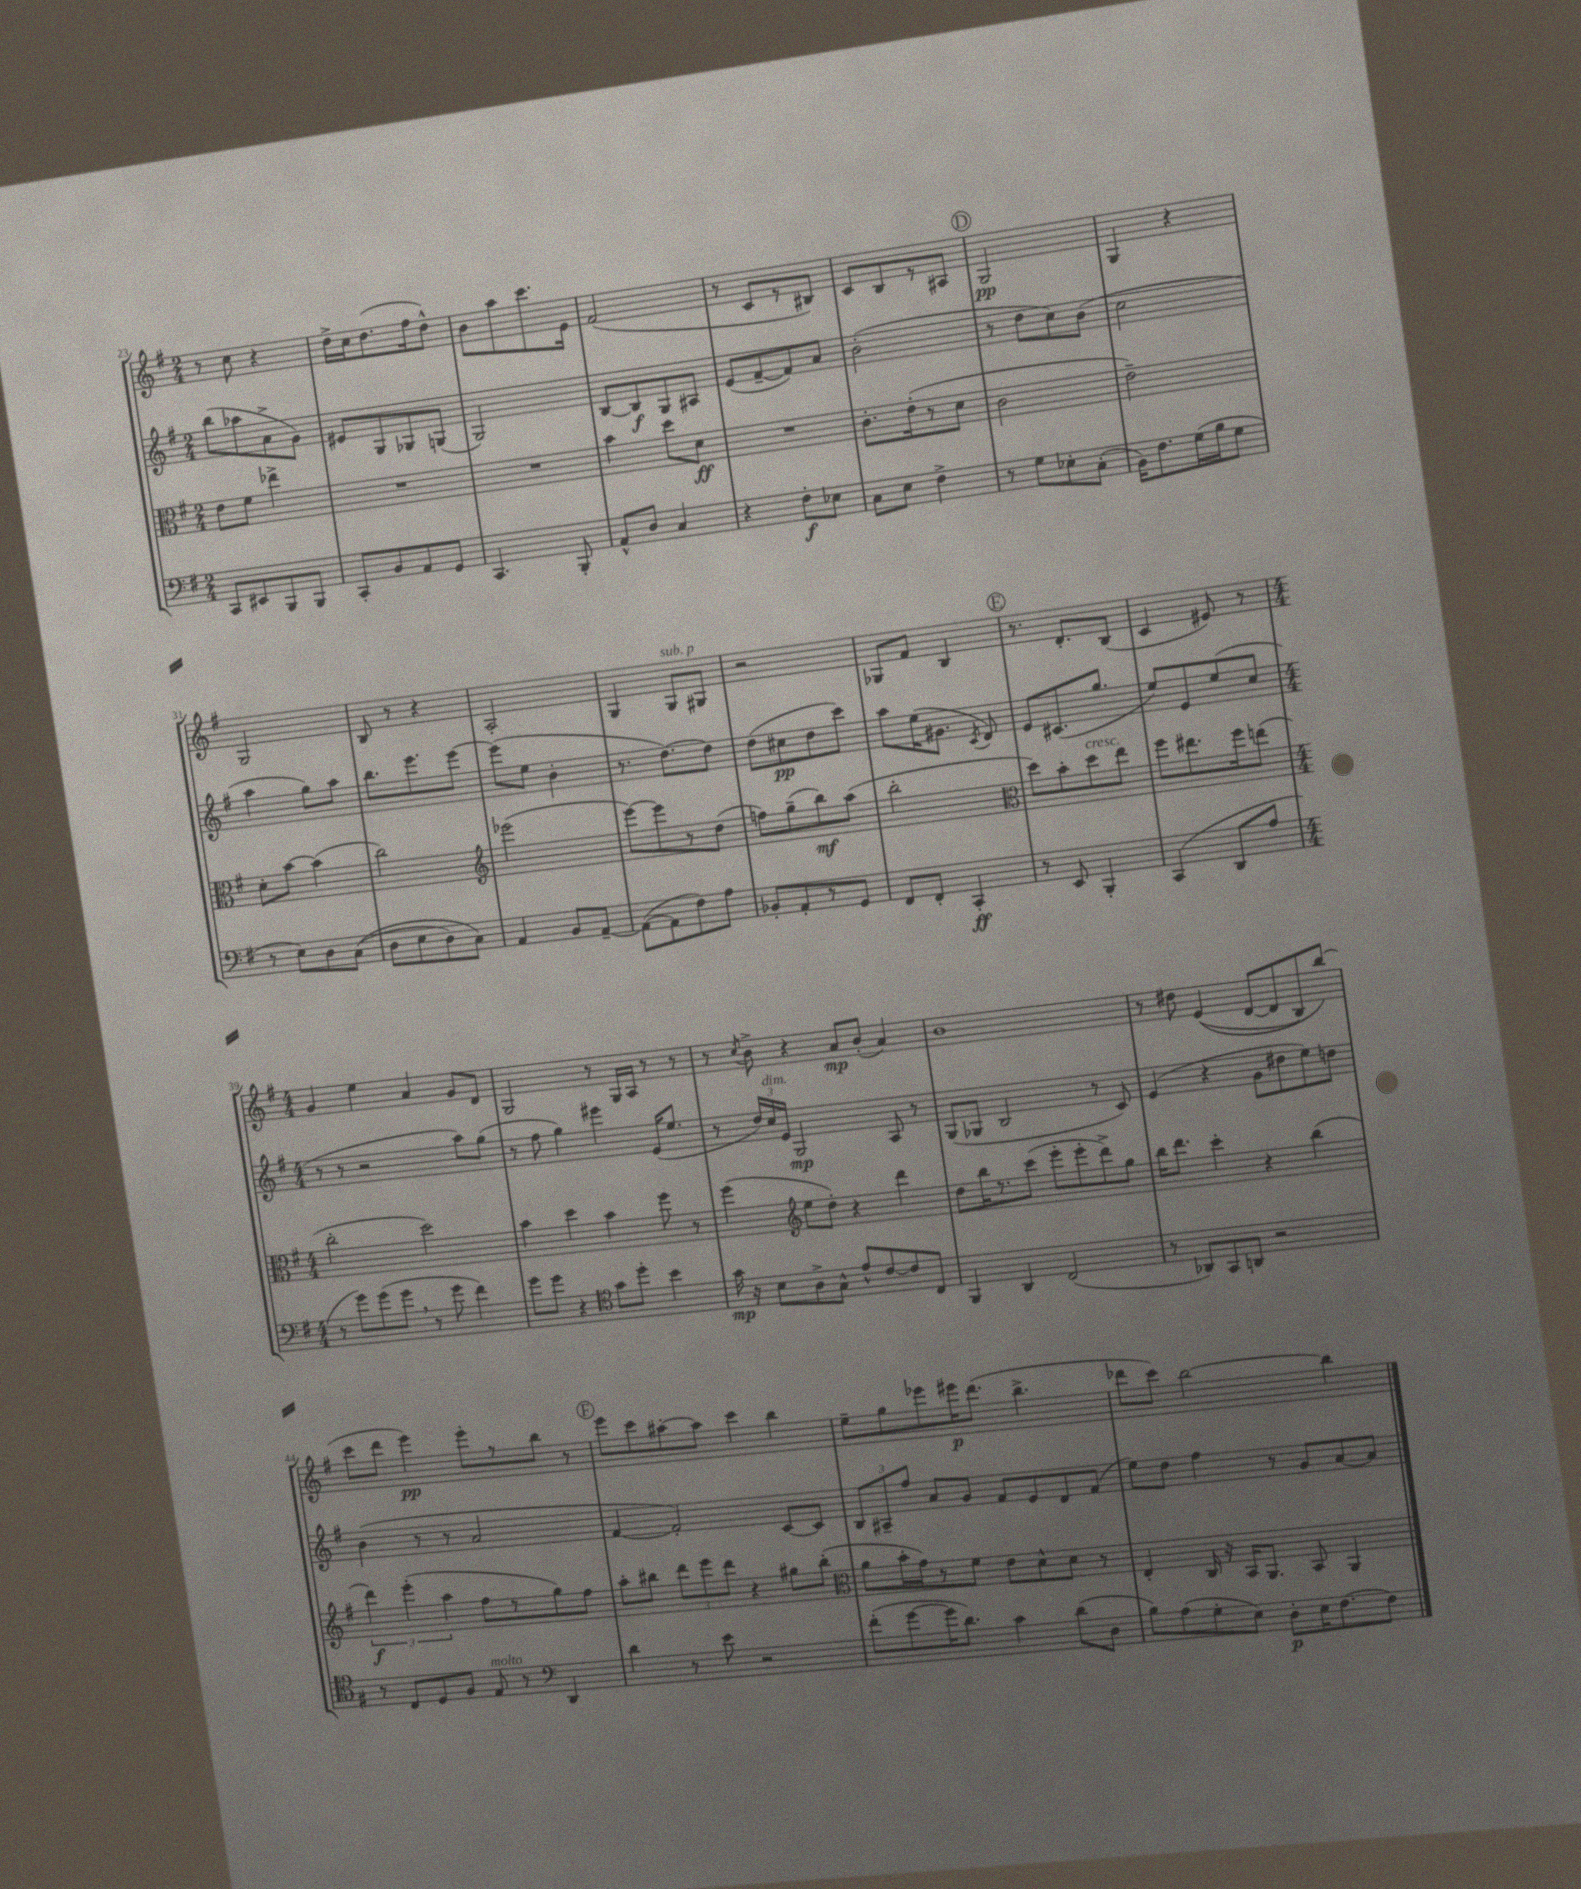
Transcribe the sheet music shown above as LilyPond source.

<<
\new StaffGroup <<
\new Staff = "s0" {
    \clef treble \key g \major \numericTimeSignature \time 2/4
    \autoBeamOff r8 c''8 r4 |
    d''16[-> c''16 d''8.( fis''16 d''8]-^) |
    b'8[ a''8 c'''8. e'16] |
    fis'2( |
    r8 c'8[ r8 bis8]) |
    c'8[ b8 r8 ais8] |
    \mark \markup { \circle "D" } g2\pp |
    g4 r4 |
    g2 |
    b8 r8 r4 |
    a2-. |
    g4 g8[^\markup { \italic "sub. p" } gis8] |
    r2 |
    ges8[ fis'8] b4 |
    \mark \markup { \circle "E" } r8. d'8.[-. b8]( |
    c'4 eis'8) r8 |
    \numericTimeSignature \time 4/4 g'4 e''4 a'4 g'8[ d'8] |
    g2 r8 g16[ a16] r8 r8 |
    r8 \acciaccatura { c''8 } b'8-> r4 a'8[\mp b'8]-.( a'4) |
    b'1 |
    r8 dis''8 e'4(\( d'8[~ d'8 b8) b''8](\) |
    c'''8[ d'''8] e'''4\pp) e'''8[-. r8 b''8] r8 |
    \mark \markup { \circle "F" } e'''8[ c'''8 ais''8~-. ais''8] c'''4 b''4 |
    e''8[-- g''8 ees'''8 eis'''16\p d'''8.]( b''4.-> |
    des'''8[ c'''8]) b''2~ b''4 \bar "|." |
}
\new Staff = "s1" {
    \clef treble \key g \major \numericTimeSignature \time 2/4
    \autoBeamOff b''8[( aes''8 a'8-> g'8]) |
    eis'8[ g8 ges8 g8]( |
    g2) |
    b8[~ b8\f g8 ais8] |
    e'8[( fis'8~-- fis'8) a'8] |
    b'2-.( |
    \mark \markup { \circle "D" } r8 d''8[ c''8) b'8]( |
    c''2 |
    a''4 g''8[) a''8] |
    b''8.[ e'''8. e'''8]~ |
    e'''8[( e''8] b'4-. |
    r8. d''8.[~) d''8] |
    d''8[( cis''8\pp d''8 c'''8]) |
    a''8[ e''16( gis'8.] \acciaccatura { c'8 } d'8) |
    \mark \markup { \circle "E" } e'8[ cis'8.( g''8.] |
    e''8[) e'8 e''8( c''8] |
    \numericTimeSignature \time 4/4 r8 r8 r2 a''8[) g''8]( |
    r8 fis''8 g''4) eis'''4 e'16[( e''8.] |
    r8 \tuplet 3/2 { d''16[) c''16^\markup { \italic "dim." } e'16] } g2\mp a8 r8 |
    g8[( ges8] b2 r8 c'8) |
    e'4( r4 g'8[ dis''8 e''8) d''8] |
    b'4( r8 r8 a'2 |
    \mark \markup { \circle "F" } fis'4~ fis'2-.) c'8[~ c'8] |
    \tuplet 3/2 { b8[ ais8-- fis''8] } a'8[ g'8] fis'8[ e'8 d'8 fis'8]( |
    e''8[) d''8] fis''4 r8 g'8[ a'8~ a'8] \bar "|." |
}
\new Staff = "s2" {
    \clef alto \key g \major \numericTimeSignature \time 2/4
    \autoBeamOff e'8[ fis'8] ees''4-> |
    R2 |
    R2 |
    b'4 d''8[ d'8]\ff |
    R2 |
    c'8.[-. e'16-.( r8 d'8] |
    \mark \markup { \circle "D" } c'2 |
    e'2--) |
    d'8[-. b'8]~ b'4( |
    c''2) |
    \clef treble ees'''2( |
    e'''8[~) e'''8 r8 d''8]( |
    f''8[) g''8--( b''8\mf) a''8]( |
    b''2-. |
    \mark \markup { \circle "E" } \clef alto d''8[) b'8-. d''8^\markup { \italic "cresc." } e''8] |
    fis''8[ eis''8. fis''16 e''8]( |
    \numericTimeSignature \time 4/4 c''2-. d''2) |
    b'4 d''4 b'4 fis''8 r8 |
    fis''4( \clef treble e''8[ d''8]-.) r4 d'''4 |
    d''8[ b''16 r8. c'''8]( e'''8[-. e'''8-. d'''8->) g''8] |
    b''16[ d'''8.] c'''4-. r4 b''4( |
    \tuplet 3/2 { d'''4\f) e'''4-.( a''4 } fis''8[ r8 g''8) fis''8] |
    \mark \markup { \circle "F" } a''8[-. bis''8] \tuplet 3/2 { d'''8[ e'''8 d'''8] } r4 gis''8[ bis''8]-.( |
    \clef alto a'8[ b'16-. g'16) r8 fis'8] e'8[ d'8-^ d'8] r8 |
    e4-. c16 r16 b,16[ a,8.] b,8 a,4 \bar "|." |
}
\new Staff = "s3" {
    \clef bass \key g \major \numericTimeSignature \time 2/4
    \autoBeamOff c,8[ eis,8 b,,8 b,,8] |
    c,8[-. b,8 a,8 g,8] |
    c,4. b,,8-. |
    a,8[-^ d8] c4 |
    r4 fis8[-.\f ees8] |
    c8[ e8] fis4-> |
    \mark \markup { \circle "D" } r8 g8[ ees8-. c8]-.( |
    b,16[) fis8. g16( b16 g8] |
    r8 e8[) d8 c8](\( |
    d8[ e8 d8) c8]\) |
    a,4 b,8[ a,8]~-- |
    a,8[~( a,8 fis8) a8] |
    bes,8[-. a,8-. r8 g,8] |
    fis,8[ fis,8]-. c,4-.\ff |
    \mark \markup { \circle "E" } r8 e,8 b,,4-. |
    c,4( d,8[ a8] |
    \numericTimeSignature \time 4/4 r8 g'8[) g'8( g'8] \breathe r8 g'8 fis'4) |
    g'8[ g'8] r4 \clef tenor g'8[ d''8]-. b'4 |
    g'16\mp r16 b8[ a8-> g8]-^ e'8[-^ c'8~ c'8 c8] |
    fis,4 a,4 c2( |
    r8 aes,8[) g,8 a,8] r2 |
    r8 c8[ d8 fis8] e8^\markup { \italic "molto" } r8 \clef bass d,4 |
    \mark \markup { \circle "F" } d'4 r8 e'8 r2 |
    fis'8[-.( g'8~ g'16 d'8.]) c'4 d'8[( d8] |
    b8[) a8( g8-. e8]) d8[-.\p e16 fis8.~ fis8] \bar "|." |
}
>>
>>
\layout { \context { \Score currentBarNumber = #23 } }
